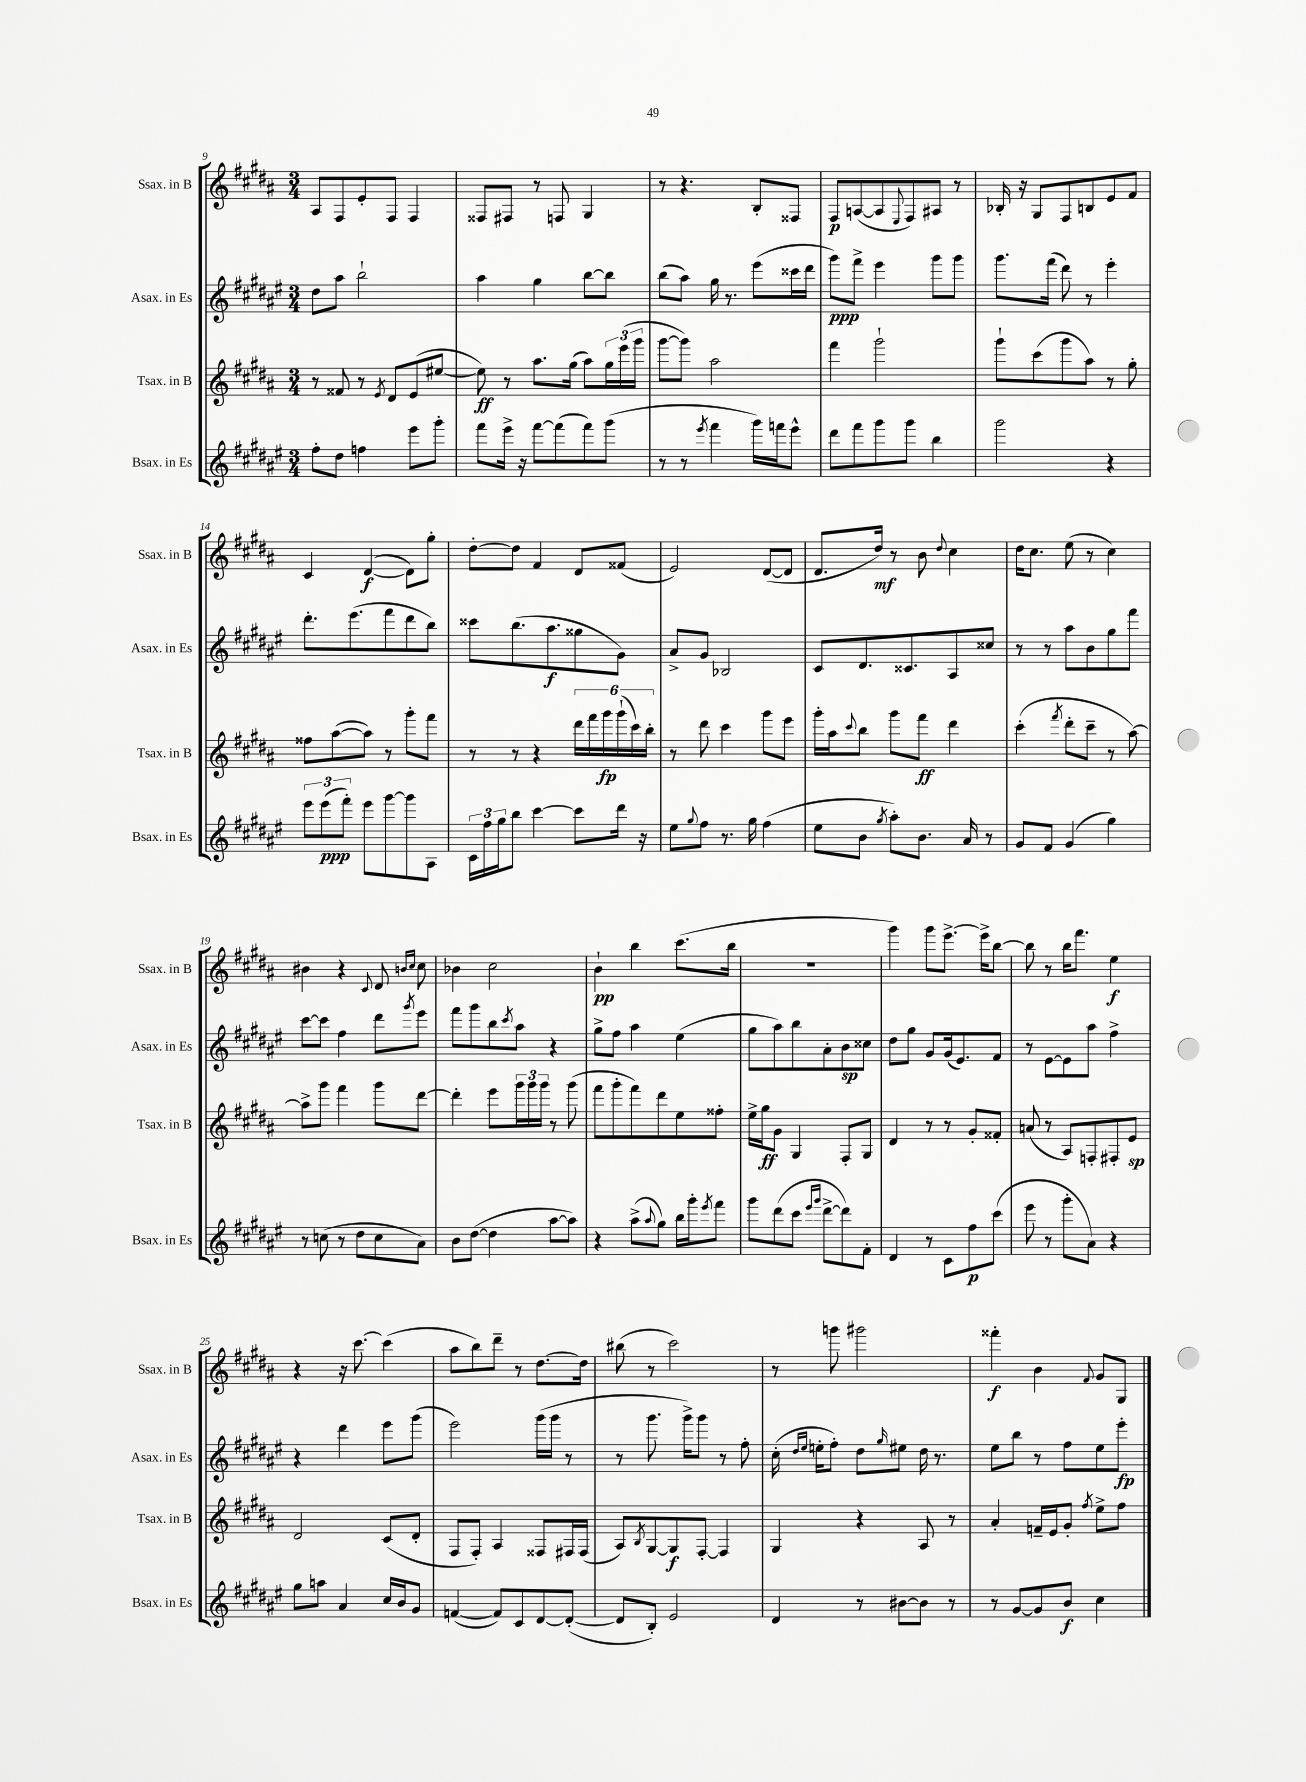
<<
\new StaffGroup <<
\new Staff = "s0" \with { instrumentName = "Ssax. in B" shortInstrumentName = "Ssax. in B" } {
    \clef treble \key b \major \numericTimeSignature \time 3/4
    ais8 fis8 e'8-. fis8 fis4 |
    fisis8 fis8 r8 f8 gis4 |
    r8 r4. b8-. fisis8 |
    fis8\p a8~( a8 \appoggiatura { e8 } fis8) ais8 r8 |
    bes16-. r16 gis8 fis8 b8 e'8 fis'8 |
    cis'4 dis'4~\f( dis'8) gis''8-. |
    dis''8~-. dis''8 fis'4 dis'8 fisis'8( |
    e'2) dis'8~( dis'8 |
    dis'8. dis''16\mf) r8 b'8 \appoggiatura { dis''8 } cis''4 |
    dis''16 cis''8. e''8( r8 cis''4) |
    bis'4 r4 \appoggiatura { cis'8 } dis'8 \grace { b'16 cis''16 } cis''8 |
    bes'4 cis''2 |
    b'4-!\pp b''4 cis'''8.( b''16 |
    R2. |
    gis'''4) gis'''8 e'''8.~-> e'''16-> b''8~ |
    b''8 r8 b''16 fis'''8. e''4\f |
    r4 r16 cis'''8.~ cis'''4( |
    ais''8 b''8) dis'''8-- r8 dis''8.~ dis''16 |
    bis''8( r8 cis'''2) |
    r8 g'''8 gis'''2 |
    fisis'''4-.\f b'4 \appoggiatura { fis'8 } gis'8 gis8 \bar "|." |
}
\new Staff = "s1" \with { instrumentName = "Asax. in Es" shortInstrumentName = "Asax. in Es" } {
    \clef treble \key fis \major \numericTimeSignature \time 3/4
    dis''8 ais''8 b''2-! |
    ais''4 gis''4 b''8~ b''8 |
    b''8( ais''8) gis''16 r8. eis'''8( cisis'''16 dis'''16 |
    gis'''8\ppp) fis'''8-> eis'''4 gis'''8 gis'''8 |
    gis'''8. fis'''16( dis'''8) r8 eis'''4-. |
    dis'''8.-. eis'''8.( fis'''8 dis'''8 b''8) |
    cisis'''8 b''8.( ais''8.\f gisis''8 gis'8) |
    ais'8-> gis'8 bes2 |
    cis'8 dis'8. cisis'8. ais8 cisis''8 |
    r8 r8 ais''8 b'8 gis''8 fis'''8 |
    cis'''8~ cis'''8 fis''4 dis'''8 \acciaccatura { gis'''8 } eis'''8 |
    fis'''8 gis'''8 b''8 \acciaccatura { cis'''8 } ais''8 r4 |
    gis''8-> fis''8 ais''4 eis''4( |
    gis''8 ais''8) b''8 ais'8-. b'8\sp cisis''8 |
    dis''8 gis''8 gis'8 gis'16( eis'8.) fis'8 |
    r8 eis'8~ eis'8 ais''8 fis''4-> |
    r4 dis'''4 eis'''8 gis'''8( |
    eis'''2) gis'''16( gis'''16 r8 |
    r8 gis'''8. gis'''16->) gis'''8 r8 fis''8-. |
    cis''16-.( \grace { dis''16 eis''16 } e''16-. fis''8-.) dis''8 \grace { gis''16 } eis''8 dis''16 r8. |
    eis''8 b''8 r8 fis''8 eis''8 eis'''8-.\fp \bar "|." |
}
\new Staff = "s2" \with { instrumentName = "Tsax. in B" shortInstrumentName = "Tsax. in B" } {
    \clef treble \key b \major \numericTimeSignature \time 3/4
    r8 fisis'8 r8 \acciaccatura { e'8 } dis'8 e'8( eis''8~ |
    eis''8\ff) r8 ais''8. gis''16( ais''8) \tuplet 3/2 { gis''16 e'''16( gis'''16 } |
    gis'''8~ gis'''8) ais''2 |
    fis'''4 gis'''2-! |
    gis'''8-! cis'''8( gis'''8 ais''8) r8 gis''8-. |
    fisis''8 ais''8~( ais''8) r8 gis'''8-. fis'''8 |
    r8 r8 r4 \tuplet 6/4 { dis'''16 fis'''16 gis'''16\fp gis'''16-!( cis'''16) b''16-. } |
    r8 dis'''8 cis'''4 gis'''8 e'''8 |
    gis'''16-. ais''16 \appoggiatura { cis'''8 } b''8 gis'''8 fis'''8\ff dis'''4 |
    cis'''4-.( \acciaccatura { fis'''8 } dis'''8-. cis'''8-- r8 ais''8~) |
    ais''8-> gis'''8 fis'''4 gis'''8 dis'''8~ |
    dis'''4-. e'''8 \tuplet 3/2 { gis'''16 gis'''16 gis'''16 } r8 gis'''8( |
    fis'''8 gis'''8-. fis'''8) dis'''8 e''8 fisis''8-. |
    e''16-> gis''16\ff gis'8 gis4 fis8-. gis8 |
    dis'4 r8 r8 gis'8-. fisis'8-. |
    a'8( r8 ais8) f8-. fis8-. e'8\sp |
    dis'2 cis'8( dis'8-. |
    fis8 fis8-.) ais4 fisis8 fis16 fis16( |
    ais8) \acciaccatura { b8 } gis8~ gis8\f fis8~-. fis4 |
    gis4 r4 ais8 r8 |
    ais'4-. f'16-- e'16 gis'8-. \acciaccatura { fis''8 } e''8-> fis''8 \bar "|." |
}
\new Staff = "s3" \with { instrumentName = "Bsax. in Es" shortInstrumentName = "Bsax. in Es" } {
    \clef treble \key fis \major \numericTimeSignature \time 3/4
    fis''8-. dis''8 f''4 eis'''8 gis'''8-. |
    fis'''8 eis'''16-> r16 fis'''8~ fis'''8( fis'''8) gis'''8( |
    r8 r8 \acciaccatura { eis'''8 } fis'''4 gis'''16) f'''16 eis'''8-^ |
    dis'''8 fis'''8 gis'''8 gis'''8 b''4 |
    gis'''2 r4 |
    \tuplet 3/2 { eis'''8 eis'''8\ppp( fis'''8-.) } eis'''8 gis'''8~ gis'''8 ais8 |
    \tuplet 3/2 { cis'16 fis''16 gis''16 } b''8 cis'''4~ cis'''8 dis'''16 r16 |
    eis''8 \appoggiatura { gis''8 } fis''8 r8. gis''16 fis''4( |
    eis''8 b'8 \acciaccatura { gis''8 } ais''8-.) b'8. ais'16 r8 |
    gis'8 fis'8 gis'4( gis''4) |
    r8 c''8( r8 dis''8 c''8 ais'8) |
    b'8 dis''8~( dis''4 ais''8~ ais''8) |
    r4 ais''8->( \appoggiatura { ais''8 } gis''8) b''16 gis'''16-. \acciaccatura { eis'''8 } fis'''8 |
    gis'''8 dis'''8( cis'''8 \grace { eis'''16 gis'''16 } dis'''8~-> dis'''8) fis'8-. |
    dis'4 r8 cis'8 fis''8\p cis'''8( |
    eis'''8 r8 gis'''8-. ais'8) r4 |
    gis''8 a''8 ais'4 cis''16 b'16 gis'8 |
    f'4~( f'8) cis'8 dis'8~ dis'8~-.( |
    dis'8 b8-.) eis'2 |
    dis'4 r8 bis'8~ bis'8 r8 |
    r8 gis'8~ gis'8 b'8\f cis''4 \bar "|." |
}
>>
>>
\layout { \context { \Score currentBarNumber = #9 } }
